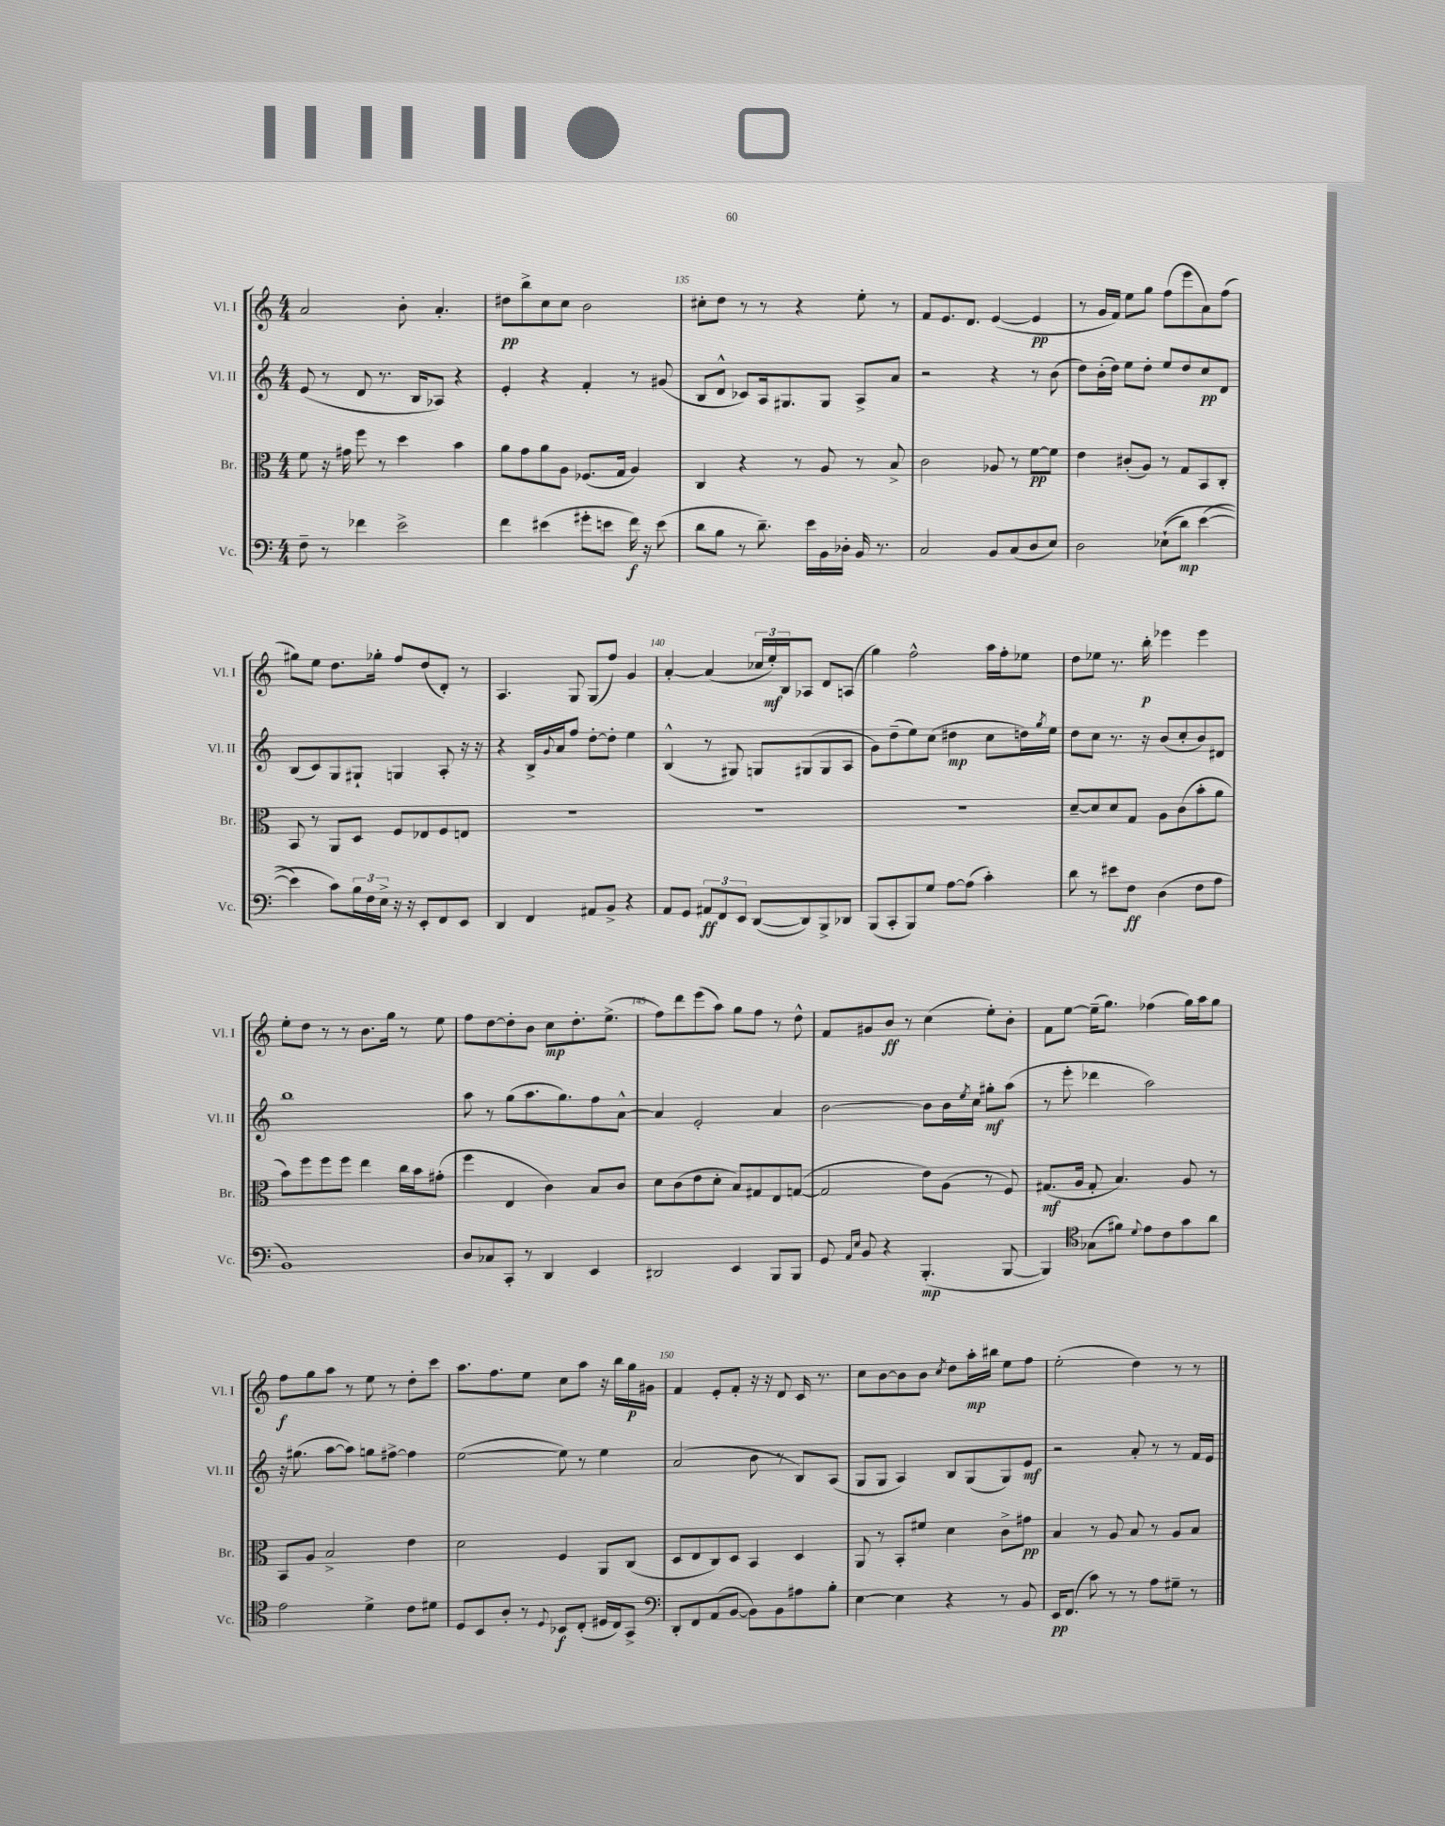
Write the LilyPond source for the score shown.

<<
\new StaffGroup <<
\new Staff = "s0" \with { instrumentName = "Vl. I" shortInstrumentName = "Vl. I" } {
    \clef treble \key c \major \numericTimeSignature \time 4/4
    a'2 b'8-. a'4.-. |
    dis''8\pp b''8-> c''8 c''8 b'2 |
    cis''8-. d''8 r8 r8 r4 e''8-. r8 |
    f'8 e'8. d'8. e'4~( e'4\pp |
    r8 g'16 f'16) e''8 g''8 f''8( e'''8 a'8) f''8( |
    gis''8) e''8 d''8. ges''16-. f''8 d''8( d'8-.) r8 |
    a4. g8 g8( f''8) g'4 |
    a'4~-. a'4( \tuplet 3/2 { ces''16 e''16-.\mf) b16 } aes8 d'8 a8( |
    g''4) f''2-^ a''16 f''16-. ees''8 |
    d''8 ees''8 r8. b''16-.\p ees'''4 ees'''4 |
    e''8-. d''8 r8 r8 b'8. g''16 r8 e''8 |
    f''8 d''8~ d''8-. b'8 c''8\mp d''8.-. e''8.->( |
    f''8) d'''8 e'''8( a''8) g''8 f''8 r8 d''8-^ |
    f'8 gis'8 b'8\ff r8 c''4( e''8-.) b'8-. |
    f'8 e''8~ e''16--( g''8.) fes''4( g''16) a''16 g''8 |
    f''8\f g''8 a''8 r8 e''8 r8 d''8-. c'''8 |
    a''8. f''8. e''8 c''8 a''8 r16 b''16 g''16\p gis'16 |
    f'4 e'8-. f'8-. r16 r16 d'8 c'16 r8. |
    c''8 b'8~ b'8 b'8 \acciaccatura { c''8 } d''8 a''16-.\mp bis''16 e''8 f''8 |
    e''2-.( d''4) r8 r8 \bar "|." |
}
\new Staff = "s1" \with { instrumentName = "Vl. II" shortInstrumentName = "Vl. II" } {
    \clef treble \key c \major \numericTimeSignature \time 4/4
    e'8( r8 d'8 r8. b16 aes8) r4 |
    e'4-. r4 f'4-. r8 gis'8( |
    b8 d'8-^ ces'8) a16 gis8. gis8 a8-> a'8 |
    r2 r4 r8 b'8( |
    d''8) b'16-.( d''16) e''8 d''8-. e''8 d''8 c''8\pp d'8 |
    b8( c'8) g8 gis8-! g4 a8-. r16 r16 |
    r4 b16-> \appoggiatura { g'8 } a'16 f''8 d''8~-. d''8-. e''4 |
    b4-^( r8 gis8) g8 gis8( gis8 a8 |
    g'8) d''8--( e''8) c''8( dis''4\mp c''8 d''16) \acciaccatura { g''8 } e''16 |
    d''8 c''8 r8. r16 b'8( c''8-. b'8) dis'8 |
    b''1 |
    a''8 r8 g''8( a''8. g''8.) f''8 a'8~-^ |
    a'4 e'2-. a'4 |
    b'2~ b'8 b'16 \acciaccatura { e''8 } c''16 gis''8-.\mf a''8( |
    r8 e'''8-. des'''4 a''2) |
    r16 gis''8.( a''8~ a''8) g''8 fis''8~-> fis''4 |
    e''2~( e''8) r8 e''4 |
    a'2( b'8 r8 b8) a8( |
    g8 g8 a4) b8 g8( g8) e'8\mf |
    r2 a'8-. r8 r8 f'16 e'16 \bar "|." |
}
\new Staff = "s2" \with { instrumentName = "Br." shortInstrumentName = "Br." } {
    \clef alto \key c \major \numericTimeSignature \time 4/4
    f'8 r16 gis'16 f''8 r8 d''4 b'4 |
    a'8 g'8 a'8 a8 fes8.( g16 a4) |
    c4 r4 r8 a8 r8 b8-> |
    c'2 aes8 r8 f'8~\pp f'8 |
    e'4 cis'8-.( a8) r8 g8 b,8 c8-. |
    b,8 r8 a,8 d8 f8 ees8 f8 e8 |
    R1 |
    R1 |
    R1 |
    d'8~-- d'8 d'8 g8 a8 c'8( b'8-. a'8 |
    b'8) f''8 f''8 f''8 e''4 c''16 b'16 gis'8-.( |
    f''4 e4 c'4) b8 c'8 |
    d'8 c'8( e'8 d'8-. b8) gis8 e8 g8~( |
    g2 e'8) a8( r8 f8) |
    gis8.\mf( a16 gis8-. b4.) a8 r8 |
    b,8 a8 b2-> e'4 |
    d'2 f4 a,8 c8( |
    d8 e8 c8) d8 b,4 d4 |
    a,8 r8 b,8-. fis'8 d'4 c'8-> gis'8\pp |
    b4 r8 a8 b8 r8 a8 b8 \bar "|." |
}
\new Staff = "s3" \with { instrumentName = "Vc." shortInstrumentName = "Vc." } {
    \clef bass \key c \major \numericTimeSignature \time 4/4
    f8-- r8 fes'4 e'2-> |
    f'4 eis'4( gis'8-. e'8 f'16\f) r16 e'8( |
    d'8 b8 r8 d'8.--) e'16 b,16 des16-. b,16 r8. |
    c2 b,8 c8( d8 e8) |
    d2 ees8-!(\( d'8\mp) e'4~( |
    e'4) c'8\) \tuplet 3/2 { b16 f16 e16-> } r16 r16 e,8-. f,8 e,8 |
    d,4 f,4 ais,8 b,8-> r4 |
    a,8 g,8 \tuplet 3/2 { ais,8\ff f,8 e,8 } d,8~( d,8) b,,8-> des,8 |
    b,,8( c,8-. b,,8) g8 a8~ a8( c'4-.) |
    d'8 r8 eis'8 f8\ff d4( f8 a8 |
    b,1) |
    d8 ces8 c,8-. r8 d,4 e,4 |
    dis,2 e,4 b,,8 b,,8 |
    g,8 \grace { a,16 e16 } b,8 r4 b,,4.-.\mp( b,,8~ |
    b,,4) \clef tenor ges8( fis'8) \appoggiatura { d'8 } e'8 c'8 g'8 a'8 |
    e'2 d'4-> c'8 dis'8 |
    d8 b,8 a8-. r8 \appoggiatura { d8 } bes,8\f c8-.( dis16 c16) g,8-> |
    \clef bass d,8-. f,8 a,8( b,8~ b,8) b,8 ais8 b8-. |
    e4~ e4 r4 r8 b,8 |
    e,16\pp f,8.( c'8) r8 r8 a8 gis8-- r8 \bar "|." |
}
>>
>>
\layout { \context { \Score currentBarNumber = #133 \override BarNumber.break-visibility = ##(#f #t #t) barNumberVisibility = #(every-nth-bar-number-visible 5) } }
